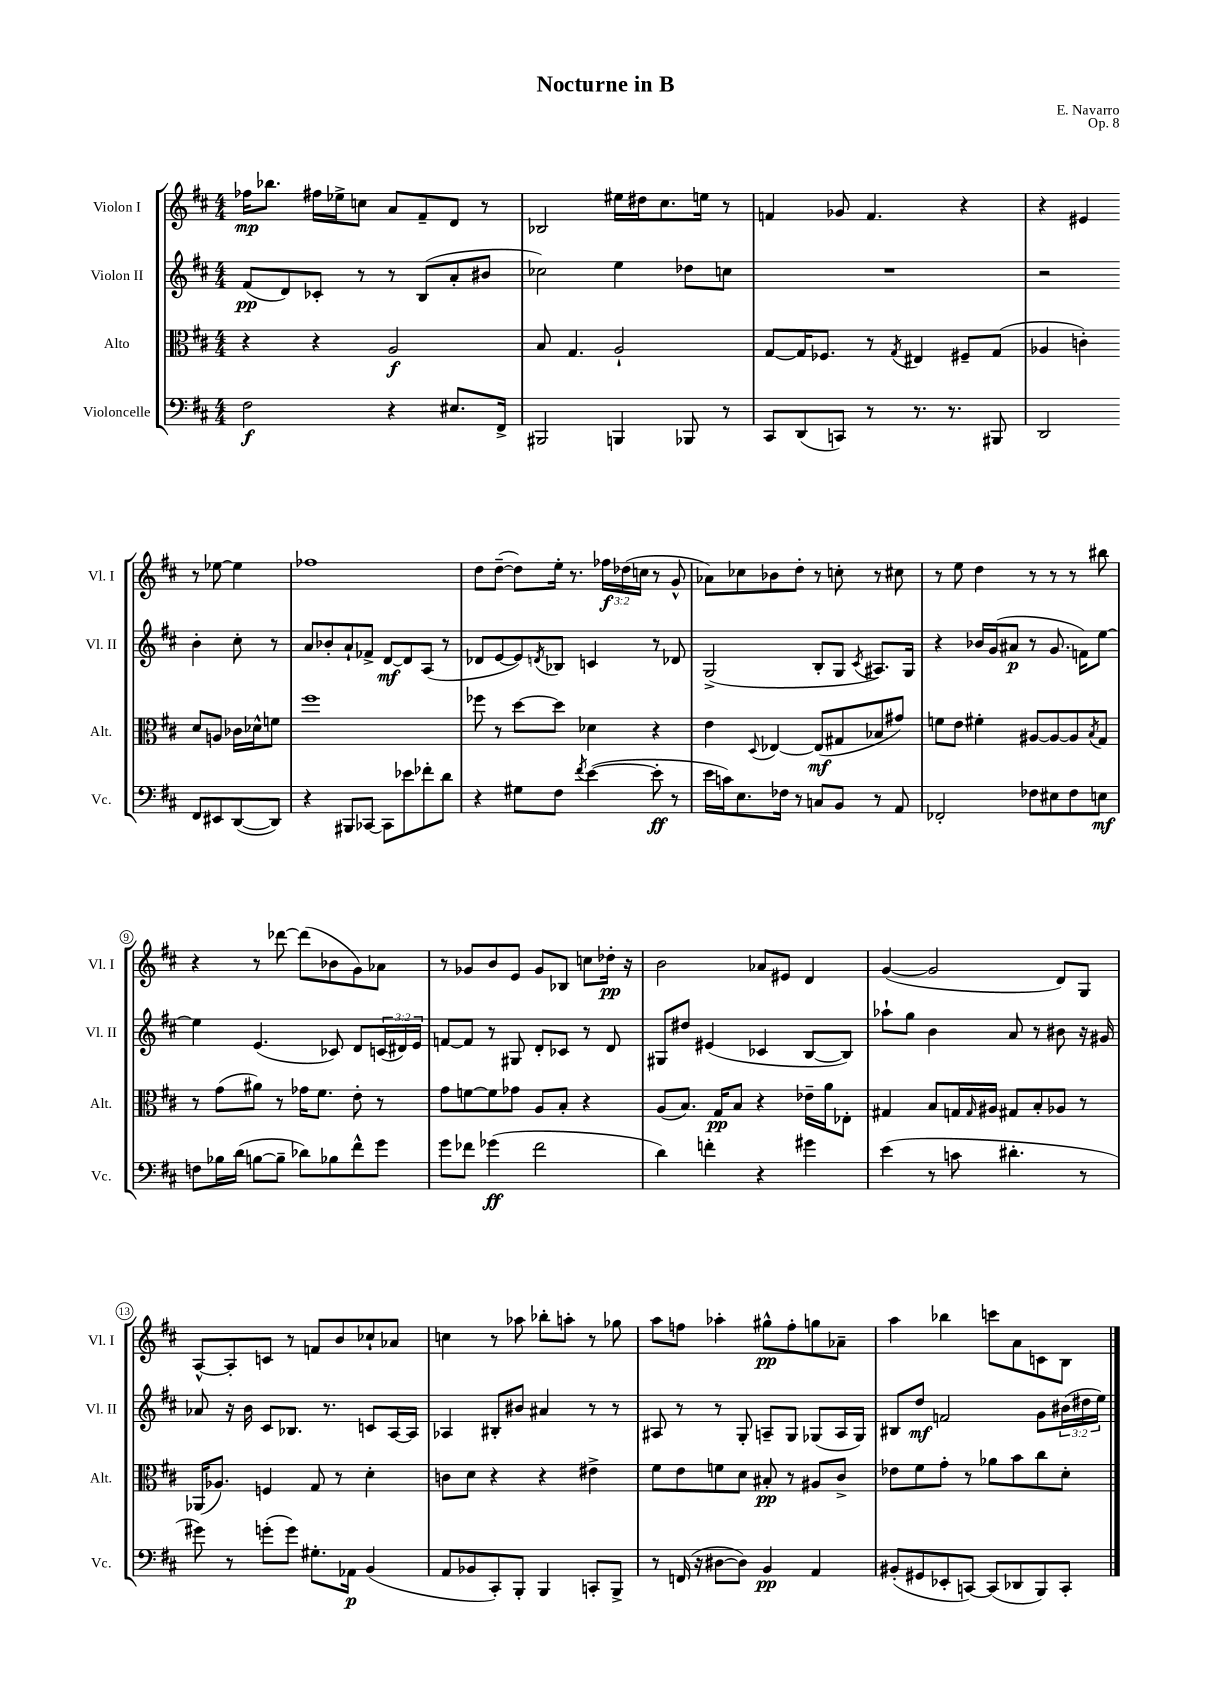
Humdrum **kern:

**kern	**kern	**kern	**kern
*staff4	*staff3	*staff2	*staff1
*clefF4	*clefC3	*clefG2	*clefG2
*k[f#c#]	*k[f#c#]	*k[f#c#]	*k[f#c#]
*M4/4	*M4/4	*M4/4	*M4/4
2F#	4r	(8f#	16ff-
.	.	.	8.bb-
.	.	8d)	.
.	4r	8c-'	16ff#
.	.	.	16ee-^
.	.	8r	8cc
4r	2A	8r	8a
.	.	(8B	8f#~
8.E#	.	8a'	8d
.	.	8b#	8r
16FF#^	.	.	.
=	=	=	=
2BBB#	8B	2cc-)	2B-
.	4.G	.	.
4BBB	2A`	4ee	16ee#
.	.	.	16dd#
.	.	.	8.cc#
8BBB-	.	8dd-	.
.	.	.	16ee
8r	.	8cc	8r
=	=	=	=
8CC#	[8G	1r	4f
(8DD	16G]	.	.
.	8.F-	.	.
8CC)	.	.	8g-
8r	8r	.	4.f
.	8qG	.	.
8.r	4E#	.	.
8.r	.	.	.
.	8F#~	.	4r
8BBB#	(8G	.	.
=	=	=	=
2DD	4A-	2r	4r
.	4c')	.	4e#
8FF#	8d	4b'	8r
8EE#	8A	.	[8ee-
([8DD	16c-	8cc#'	4ee-]
.	16d-^^	.	.
8DD])	8f	8r	.
=	=	=	=
4r	1ff#	8a	1ff-
.	.	8b-'	.
8BBB#	.	8a`	.
[8CC-	.	8f-^	.
8CC-]	.	[8d	.
8e-	.	8d]	.
8f-'	.	(8A	.
8d	.	8r	.
=	=	=	=
4r	8ff-	8d-	8dd
.	8r	[8e	([8dd~
8G#	[8dd	8e])	8dd])
.	.	8qd	.
8F#	8dd]	8B-	16ee'
.	.	.	8.r
8qf#	.	.	.
([4e	4d-	4c	.
.	.	.	24ff-
.	.	.	(24dd-
.	.	.	24cc
8e']	4r	8r	8r
8r	.	8d-	8g^^
=	=	=	=
16e	4e	(2G^	8a-)
16c)	.	.	.
8.E	.	.	8cc-
.	8qqD	.	.
.	[4E-	.	8b-
16F-	.	.	.
8r	.	.	8dd'
8C	(8E-]	8B'	8r
8BB	8G#	8G	8cc'
.	.	8qc#	.
8r	8B-	8.A#)	8r
8AA	8g#)	.	8cc#
.	.	16G	.
=	=	=	=
2FF-'	8f	4r	8r
.	8e	.	8ee
.	4f#'	16b-	4dd
.	.	(16g	.
.	.	8a#	.
8F-	[8A#	8r	8r
8E#	8A#_	8.g	8r
8F-	8A#]	.	8r
.	.	16f)	.
.	8qB	.	.
8E	8G	[8ee	8bb#
=	=	=	=
8F	8r	4ee]	4r
16B-	(8g	.	.
(16d	.	.	.
[8B	8a#)	(4.e	8r
8B~]	8r	.	[8ddd-
8d-)	16g-	.	(8ddd-]
.	8.f#	.	.
8B-	.	8c-)	8b-
8f#^^	8e'	8d	8g)
8g	8r	(24c	8a-
.	.	24d#)	.
.	.	24e	.
=	=	=	=
8g	8g	[8f	8r
8f-	[8f	8f]	8g-
(4g-	8f]	8r	8b
.	8g-	8G#	8e
2f-	8A	8d'	8g-
.	8B'	8c-	8B-
.	4r	8r	8cc
.	.	8d	16dd-'
.	.	.	16r
=	=	=	=
4d)	(8A	8G#	2b
.	8.B)	8dd#	.
4f'	.	(4e#	.
.	16G	.	.
.	8B	.	.
4r	4r	4c-	8a-
.	.	.	8e#
4g#	16e-~	[8B	4d
.	16a	.	.
.	8E-'	8B])	.
=	=	=	=
(4e	4G#	8aa-`	([4g
.	.	8gg	.
8r	8B	4b	2g]
8c	16G	.	.
.	16qqG	.	.
.	16A#	.	.
4.d#'	8G#	8a	.
.	8B'	8r	.
.	8A-	8b#	8d)
8r	8r	16r	8G
.	.	16g#	.
=	=	=	=
8g#)	(16AA-	8a-	[8A^^
.	8.A-)	.	.
8r	.	16r	8A']
.	.	16b	.
(8g'	4F	8c#	8c
8g)	.	8.B-	8r
8.G#'	8G	.	8f
.	.	8.r	.
.	8r	.	8b
16AA-	.	.	.
(4BB	4d'	8c	8cc-`
.	.	[16A	8a-
.	.	16A]	.
=	=	=	=
8AA	8c	4A-	4cc
8BB-	8d	.	.
8CC#')	4r	8B#'	8r
8BBB'	.	8b#	8aa-
4BBB	4r	4a#	8bb-'
.	.	.	8aa'
8CC'	4e#^	8r	8r
8BBB^	.	8r	8gg-
=	=	=	=
8r	8f#	8A#	8aa
(16FF	8e	8r	8ff
16r	.	.	.
[8D#	8f	8r	4aa-'
8D#])	8d	8G'	.
4BB	8B#'	8A~	8gg#^^
.	8r	8G	8ff'
4AA	8A#	(8G-	8gg
.	8c#^	16A	8a-~
.	.	16G-)	.
=	=	=	=
(8BB#'	8e-	8B#	4aa
8GG#	8f#	8dd	.
8EE-'	8g'	2f	4bb-
[8CC)	8r	.	.
(8CC]	8a-	.	8ccc
8DD-	8b	.	8a
8BBB)	8cc#	8g	8c
8CC'	8d'	(24b#	8B
.	.	24dd#	.
.	.	24ee)	.
==	==	==	==
*-	*-	*-	*-
